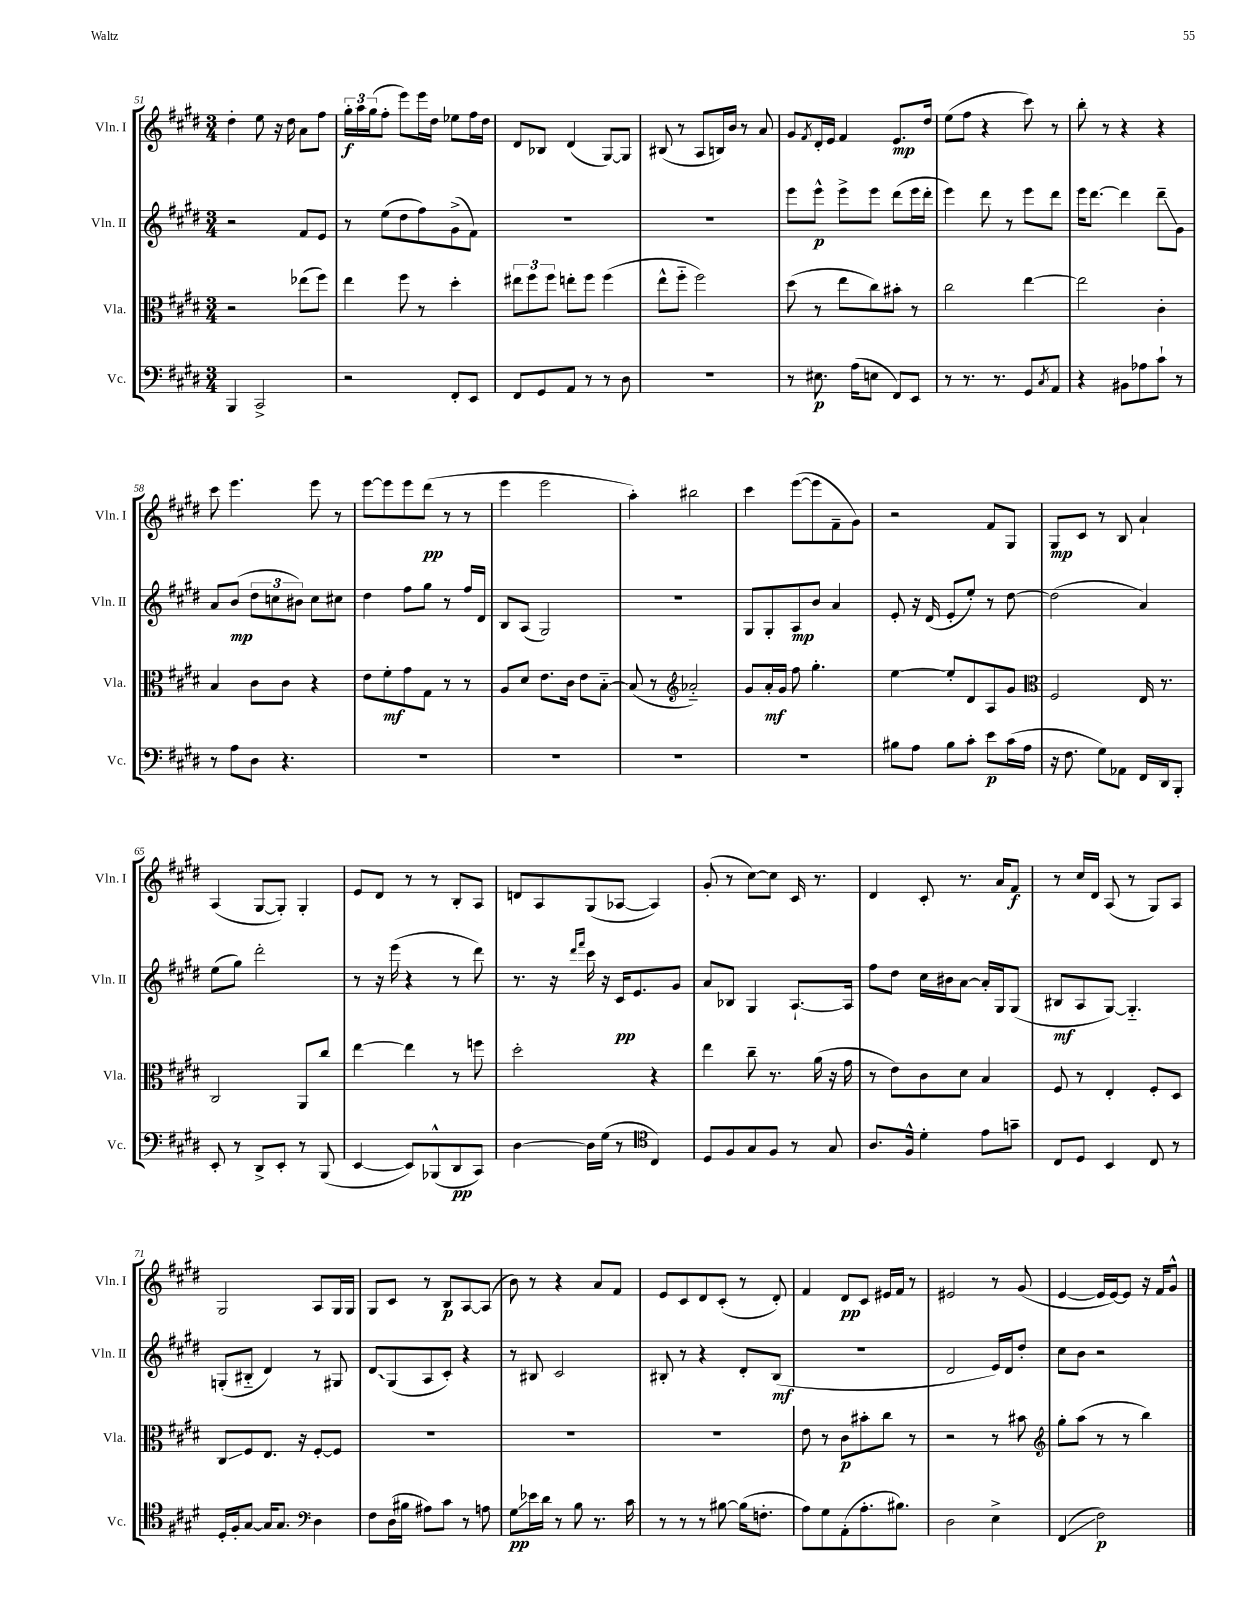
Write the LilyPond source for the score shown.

<<
\new StaffGroup <<
\new Staff = "s0" \with { instrumentName = "Vln. I" shortInstrumentName = "Vln. I" } {
    \clef treble \key e \major \numericTimeSignature \time 3/4
    dis''4-. e''8 r16 dis''16 a'8 fis''8 |
    \tuplet 3/2 { gis''16-.\f a''16 gis''16( } fis''8-. e'''8) e'''16 dis''16 ees''8 fis''16 dis''16 |
    dis'8 bes8 dis'4( gis8~) gis8 |
    bis8( r8 a8 b16) b'16 r8 a'8 |
    gis'8 \acciaccatura { fis'8 } dis'16-. e'16 fis'4 e'8.\mp dis''16 |
    e''8( fis''8 r4 cis'''8) r8 |
    b''8-. r8 r4 r4 |
    cis'''8 e'''4. e'''8 r8 |
    e'''8~ e'''8 e'''8 dis'''8\pp( r8 r8 |
    e'''4 e'''2 |
    a''4-.) bis''2 |
    cis'''4 e'''8~( e'''8 fis'8-- gis'8) |
    r2 fis'8 gis8 |
    gis8\mp cis'8 r8 b8 a'4-! |
    a4( gis8~ gis8-.) gis4-. |
    e'8 dis'8 r8 r8 b8-. a8 |
    d'8 a8 gis8( aes8~ aes4) |
    gis'8-.( r8 cis''8~) cis''8 cis'16 r8. |
    dis'4 cis'8-. r8. a'16 fis'8\f |
    r8 cis''16 dis'16 a8( r8 gis8) a8 |
    gis2 a8 gis16 gis16 |
    gis8 cis'8 r8 b8\p a8~ a8( |
    b'8) r8 r4 a'8 fis'8 |
    e'8 cis'8 dis'8 cis'8-.( r8 dis'8-.) |
    fis'4 dis'8\pp cis'8 eis'16 fis'16 r8 |
    eis'2 r8 gis'8( |
    e'4~ e'16 e'16~) e'8 r16 fis'16 gis'8-^ \bar "|." |
}
\new Staff = "s1" \with { instrumentName = "Vln. II" shortInstrumentName = "Vln. II" } {
    \clef treble \key e \major \numericTimeSignature \time 3/4
    r2 fis'8 e'8 |
    r8 e''8( dis''8 fis''8) gis'8->( fis'8) |
    R2. |
    R2. |
    e'''8 e'''8-^\p e'''8-> e'''8 dis'''8( e'''16 dis'''16-. |
    e'''4) dis'''8 r8 e'''8 dis'''8 |
    e'''16 dis'''8.~ dis'''4 dis'''8--\glissando gis'8 |
    a'8 b'8\mp( \tuplet 3/2 { dis''8 c''8 bis'8) } c''8 cis''8 |
    dis''4 fis''8 gis''8 r8 fis''16 dis'16 |
    b8 a8( gis2) |
    R2. |
    gis8 gis8-. a8\mp b'8 a'4 |
    e'8-. r16 dis'16( e'8-. e''8-.) r8 dis''8~ |
    dis''2( a'4) |
    e''8( gis''8) dis'''2-. |
    r8 r16 e'''16( r4 r8 dis'''8) |
    r8. r16 \grace { dis'''16 fis'''16 } cis'''16 r16 cis'16\pp e'8. gis'8 |
    a'8 bes8 gis4 a8.~-! a16 |
    fis''8 dis''8 cis''16 bis'16 a'8~ a'16-. gis16 gis8( |
    bis8\mf a8 gis8~) gis4.-_ |
    g8-.( bis8-_ dis'4) r8 gis8 |
    \once \override Glissando.style = #'zigzag dis'8\glissando gis8( a8 cis'8-.) r4 |
    r8 bis8 cis'2 |
    bis8-. r8 r4 dis'8-. bis8\mf( |
    R2. |
    dis'2 e'16) dis'16 dis''8-. |
    cis''8 b'8 r2 \bar "|." |
}
\new Staff = "s2" \with { instrumentName = "Vla." shortInstrumentName = "Vla." } {
    \clef alto \key e \major \numericTimeSignature \time 3/4
    r2 ees''8( fis''8) |
    e''4 fis''8 r8 dis''4-. |
    \tuplet 3/2 { eis''8 fis''8 fis''8 } e''8-. fis''8 fis''4( |
    e''8-^ fis''8-_ fis''2) |
    dis''8( r8 e''8 cis''8) bis'8-. r8 |
    cis''2 e''4~ |
    e''2 cis'4-. |
    b4 cis'8 cis'8 r4 |
    e'8 fis'8-.\mf gis'8 gis8 r8 r8 |
    a8 dis'8 e'8. cis'16 e'8 b8~-_ |
    b8( r8 \clef treble aes'2-_) |
    gis'8 a'16-.\mf gis'16 fis''8 gis''4.-. |
    e''4~ e''8-. dis'8 a8 gis'8 |
    \clef alto fis2 e16 r8. |
    cis2 a,8 cis''8 |
    e''4~ e''4 r8 f''8 |
    dis''2-. r4 |
    e''4 cis''8-- r8. a'16( r16 gis'16 |
    r8 e'8) cis'8 dis'8 b4 |
    fis8 r8 e4-. fis8-. dis8 |
    cis8\glissando fis8 e8. r16 fis8~-. fis8 |
    R2. |
    R2. |
    R2. |
    e'8 r8 cis'8\p bis'8-. cis''8 r8 |
    r2 r8 bis'8 |
    \clef treble gis''8-. a''8( r8 r8 b''4) \bar "|." |
}
\new Staff = "s3" \with { instrumentName = "Vc." shortInstrumentName = "Vc." } {
    \clef bass \key e \major \numericTimeSignature \time 3/4
    b,,4 cis,2-> |
    r2 fis,8-. e,8 |
    fis,8 gis,8 a,8 r8 r8 dis8 |
    R2. |
    r8 eis8.\p a16( e8 fis,8) e,8 |
    r8 r8. r8. gis,8 \acciaccatura { cis8 } a,8 |
    r4 bis,8 aes8 cis'8-! r8 |
    r8 a8 dis8 r4. |
    R2. |
    R2. |
    R2. |
    R2. |
    bis8 a8 bis8 cis'8-. e'8\p cis'16( a16 |
    r16 fis8. gis8) aes,8 fis,16 dis,16 b,,8-. |
    e,8-. r8 dis,8-> e,8-. r8 b,,8( |
    e,4~ e,8) bes,,8-^( dis,8\pp cis,8) |
    dis4~ dis16 gis16( r8 \clef tenor cis4) |
    dis8 fis8 gis8 fis8 r8 gis8 |
    a8. fis16-^ dis'4-. e'8 g'8-- |
    cis8 dis8 b,4 cis8 r8 |
    dis16-. fis16-. gis8~ gis16 gis8. \clef bass dis4 |
    fis8 dis16( bis16 ais8) cis'8 r8 a8 |
    gis8\glissando\pp ees'16 dis'16 r8 b8 r8. cis'16 |
    r8 r8 r8 bis8~ bis16( f8.-. |
    a8) gis8 a,8-.( a8.-. bis8.) |
    dis2 e4-> |
    fis,4\glissando( fis2\p) \bar "|." |
}
>>
>>
\layout { \context { \Score currentBarNumber = #51 } }
